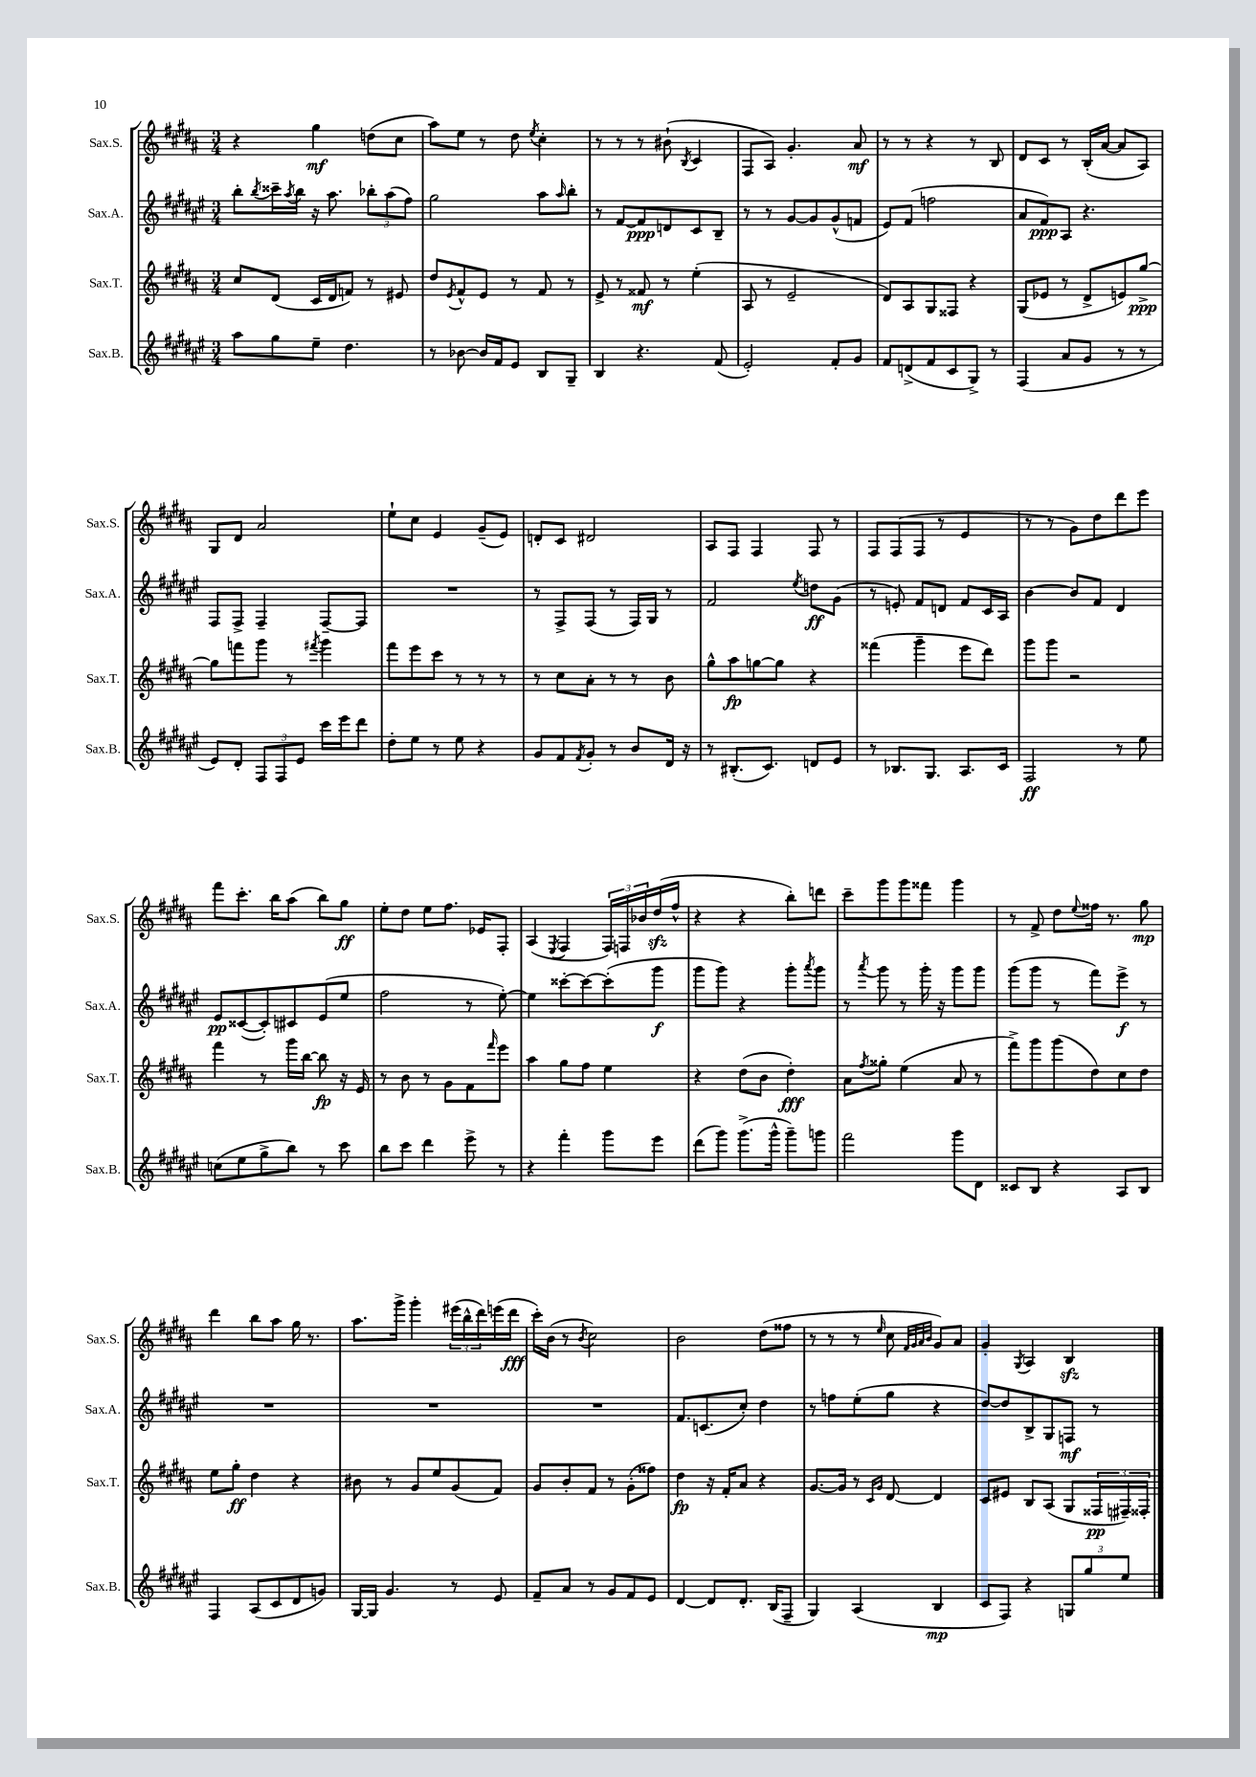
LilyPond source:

<<
\new StaffGroup <<
\new Staff = "s0" \with { instrumentName = "Sax.S." shortInstrumentName = "Sax.S." } {
    \clef treble \key b \major \numericTimeSignature \time 3/4
    r4 gis''4\mf d''8( cis''8 |
    ais''8) e''8 r8 dis''8 \acciaccatura { e''8 } cis''4-. |
    r8 r8 r8 bis'8-!( \acciaccatura { b8 } cis'4 |
    fis8 ais8) gis'4.-. ais'8\mf |
    r8 r8 r4 r8 b8 |
    dis'8 cis'8 r8 b16-.( ais'16~ ais'8 ais8) |
    gis8 dis'8 ais'2 |
    e''8-! cis''8 e'4 gis'8--( e'8) |
    d'8-. cis'8 dis'2 |
    ais8 fis8 fis4 fis8 r8 |
    fis8 fis8( fis8 r8 e'4 |
    r8 r8 gis'8) dis''8 dis'''8 e'''8 |
    fis'''8 cis'''8.-. b''16 ais''8( b''8) gis''8\ff |
    e''8-. dis''8 e''8 fis''8. ees'16 fis8-. |
    ais4( \acciaccatura { e8 } fis4 \tuplet 3/2 { fis16) f16 bes'16 } dis''16\sfz( fis''16-^ |
    r4 r4 b''8-.) d'''8 |
    cis'''8-- gis'''8 gis'''8 fisis'''8 gis'''4 |
    r8 fis'8-> dis''8 \appoggiatura { e''8 } fisis''16 r8. gis''8\mp |
    dis'''4 b''8 ais''8 gis''16 r8. |
    ais''8. gis'''16-> gis'''4-. \tuplet 3/2 { eis'''16( b''16-^ dis'''16) } e'''16( dis'''16\fff |
    cis'''16-.) b'16( r8 \acciaccatura { b'8 } cis''2) |
    b'2 dis''8( fisis''8 |
    r8 r8 r8 \grace { e''16 } cis''8 \grace { fis'32 gis'32 ais'32 b'32 } gis'8) ais'8 |
    gis'4-. \acciaccatura { gis8 } ais4 b4\sfz \bar "|." |
}
\new Staff = "s1" \with { instrumentName = "Sax.A." shortInstrumentName = "Sax.A." } {
    \clef treble \key fis \major \numericTimeSignature \time 3/4
    b''8-. \acciaccatura { b''8 } cisis'''16-- \acciaccatura { ais''8 } b''16 r16 ais''8. \tuplet 3/2 { bes''8-. ais''8( fis''8) } |
    gis''2 ais''8 \grace { ais''16 } b''8-. |
    r8 fis'8~ fis'8\ppp d'8 cis'8 b8-- |
    r8 r8 gis'8~ gis'8 gis'8-^( f'8 |
    eis'8) fis'8( f''2 |
    ais'8 fis'8\ppp) ais8 r4. |
    fis8 fis8-> fis4-- fis8~-- fis8 |
    R2. |
    r8 fis8-> fis8( r8 fis16) gis16 r8 |
    fis'2 \acciaccatura { eis''8 } d''8\ff gis'8( |
    r8 e'8-.) fis'8 d'8 fis'8 cis'16 ais16 |
    b'4~ b'8 fis'8 dis'4 |
    eis'8\pp cisis'8~( cisis'8-.) cis'8 eis'8( eis''8 |
    fis''2 r8 eis''8~-.) |
    eis''4 cisis'''8~-. cisis'''8~ cisis'''8-.( gis'''8\f |
    gis'''8 gis'''8) r4 gis'''8-. \acciaccatura { ais'''8 } gis'''8 |
    r8 \acciaccatura { ais'''8 } gis'''8 r8 gis'''16-. r16 gis'''8 gis'''8 |
    gis'''8( gis'''8 r8 fis'''8) eis'''8->\f r8 |
    R2. |
    R2. |
    R2. |
    fis'8. c'8.( cis''8-.) dis''4 |
    r8 f''8 eis''8-.( gis''8 r4 |
    dis''8~) dis''8 b8-> gis8 f8\mf r8 \bar "|." |
}
\new Staff = "s2" \with { instrumentName = "Sax.T." shortInstrumentName = "Sax.T." } {
    \clef treble \key b \major \numericTimeSignature \time 3/4
    cis''8 dis'8( cis'16 dis'16 f'8) r8 eis'8 |
    dis''8 \acciaccatura { e'8 } fis'8-^ e'8 r8 fis'8 r8 |
    e'8-> r8 fisis'8\mf r8 e''4-.( |
    ais8 r8 e'2-- |
    dis'8) ais8 gis8 fisis8 r4 |
    gis8( ees'8 r8 dis'8-> e'8) gis''8~->\ppp |
    gis''8 f'''8 gis'''8 r8 \acciaccatura { fis'''8 } gis'''4 |
    fis'''8 e'''8 cis'''8 r8 r8 r8 |
    r8 cis''8 ais'8-. r8 r8 b'8 |
    gis''8-^ ais''8\fp g''8~ g''8 r4 |
    fisis'''4( gis'''4-- e'''8 dis'''8) |
    gis'''8 gis'''8 r2 |
    fis'''4 r8 gis'''16 b''16~ b''8\fp r16 e'16 |
    r8 b'8 r8 gis'8 fis'8 \grace { fis'''16 } e'''8 |
    ais''4 gis''8 fis''8 e''4 |
    r4 dis''8( b'8 dis''4-.\fff) |
    ais'8 \acciaccatura { fis''8 } gisis''8-. e''4( ais'8 r8 |
    fis'''8->) gis'''8 gis'''8( dis''8) cis''8 dis''8 |
    e''8 gis''8-.\ff dis''4 r4 |
    bis'8 r8 gis'8 e''8 gis'8( fis'8) |
    gis'8 b'8-. fis'8 r8 gis'8-.( fisis''8) |
    dis''4\fp r16 fis'16-. ais'8 r4 |
    gis'8.~ gis'16 r8 \grace { cis'16 gis'16 } dis'8~ dis'4 |
    cis'8 eis'8 b8 ais8( gis8 \tuplet 3/2 { fisis16\pp fis16--) fisis16-. } \bar "|." |
}
\new Staff = "s3" \with { instrumentName = "Sax.B." shortInstrumentName = "Sax.B." } {
    \clef treble \key fis \major \numericTimeSignature \time 3/4
    ais''8 gis''8 eis''8-- dis''4. |
    r8 bes'8~ bes'16 fis'16 eis'8 b8 gis8-- |
    b4 r4. fis'8( |
    eis'2-.) fis'8-. gis'8 |
    fis'8 d'8->( fis'8 cis'8 gis8->) r8 |
    fis4( ais'8 gis'8 r8 r8 |
    eis'8) dis'8-. \tuplet 3/2 { fis8 fis8 eis'8 } cis'''16 eis'''16 dis'''8 |
    dis''8-. eis''8 r8 eis''8 r4 |
    gis'8 fis'8 \acciaccatura { fis'8 } gis'8-. r8 b'8 dis'16 r16 |
    r8 bis8.-.( cis'8.) d'8 eis'8 |
    r8 bes8. gis8. ais8. cis'16 |
    fis2\ff r8 eis''8 |
    c''8( eis''8 gis''8-> b''8) r8 cis'''8 |
    b''8 cis'''8 dis'''4 eis'''8-> r8 |
    r4 fis'''4-. gis'''8 eis'''8 |
    dis'''8( gis'''8) gis'''8.->( gis'''16-^ gis'''8--) g'''8 |
    fis'''2 gis'''8 dis'8 |
    cisis'8 b8 r4 ais8 b8 |
    fis4 ais8( cis'8 dis'8 g'8) |
    gis16~ gis16 gis'4. r8 eis'8 |
    fis'8-- ais'8 r8 gis'8 fis'8 eis'8 |
    dis'4~ dis'8 dis'8.-. b16( fis8-- |
    gis4) ais4( b4\mp |
    cis'8 fis8) r4 \tuplet 3/2 { g8 gis''8 eis''8 } \bar "|." |
}
>>
>>
\layout { \context { \Score \remove "Bar_number_engraver" } }
